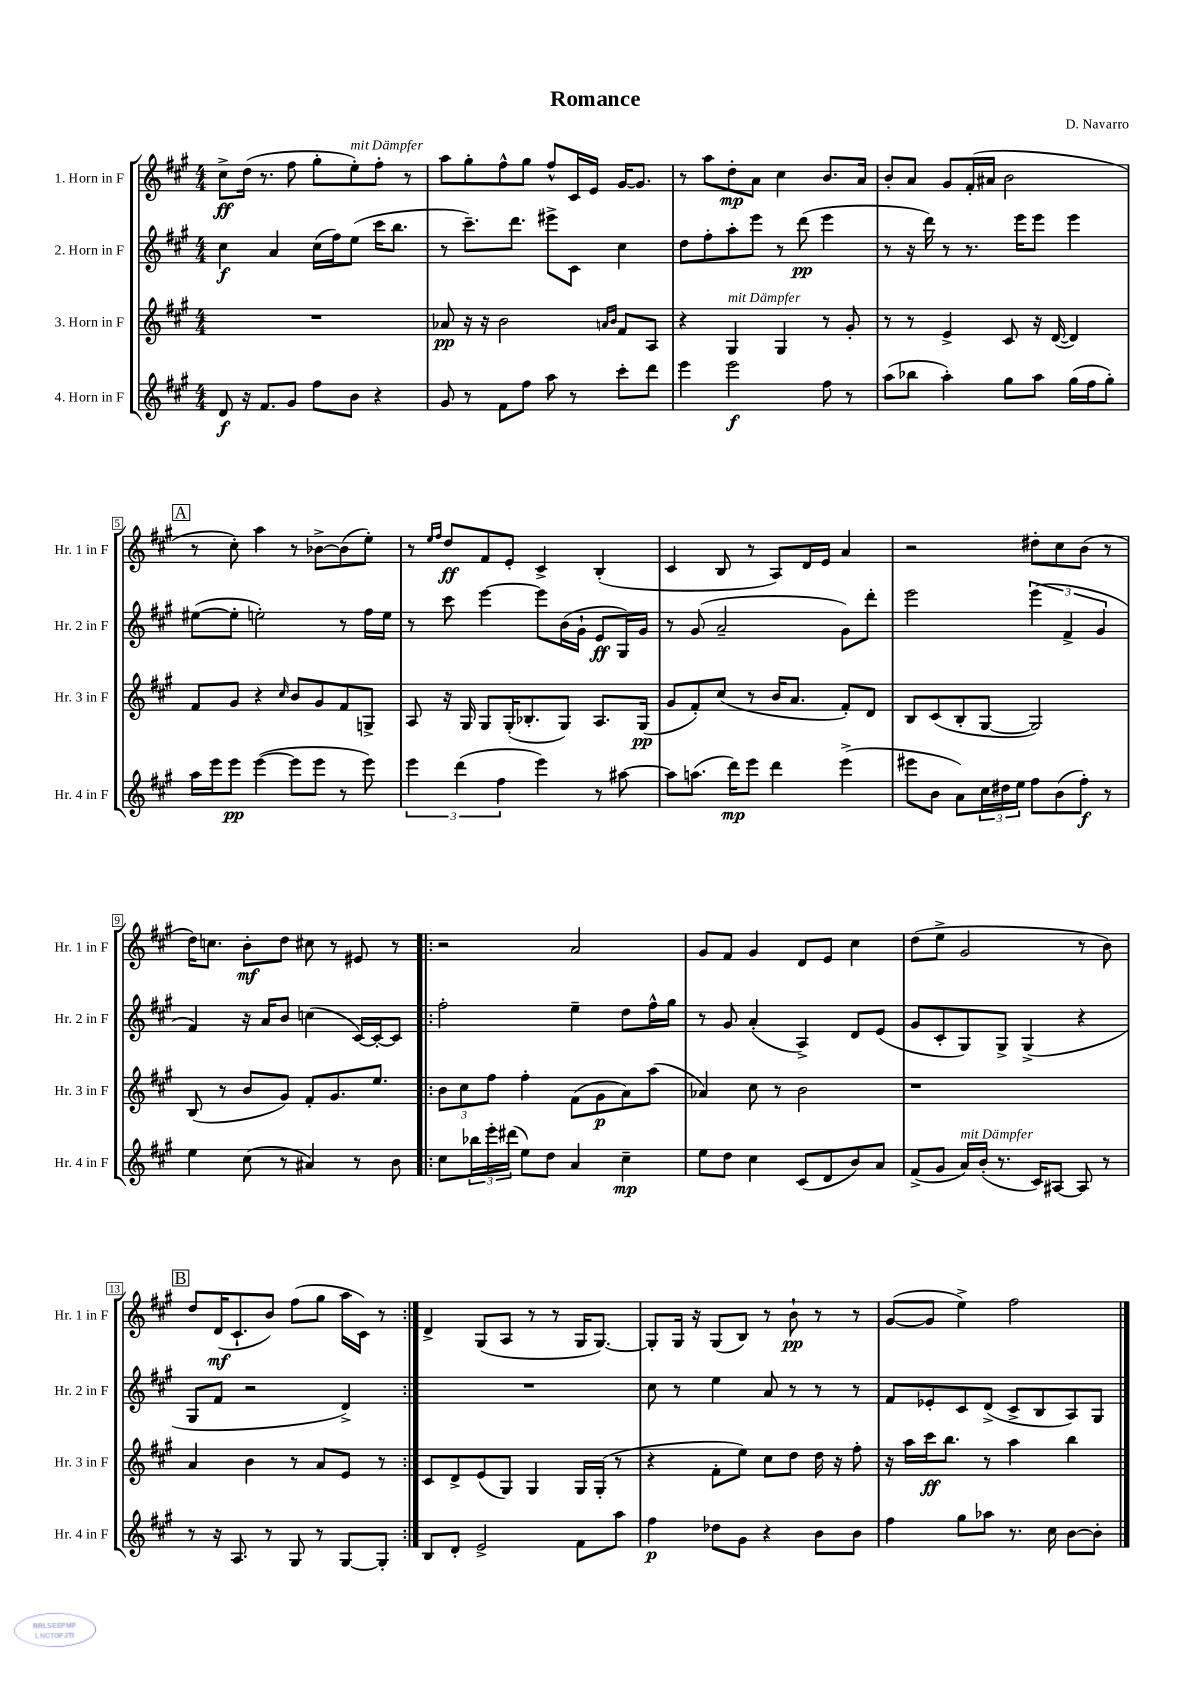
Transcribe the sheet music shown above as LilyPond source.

\header { title = "Romance" composer = "D. Navarro" }
<<
\new StaffGroup <<
\new Staff = "s0" \with { instrumentName = "1. Horn in F" shortInstrumentName = "Hr. 1 in F" } {
    \clef treble \key a \major \numericTimeSignature \time 4/4
    cis''8->\ff d''16( r8. fis''8 gis''8-. e''8-.^\markup { \italic "mit Dämpfer" }) fis''8-. r8 |
    a''8 gis''8-. fis''8-^ gis''8 fis''8-^ cis'16 e'16 gis'16~ gis'8. |
    r8 a''8 d''8-.\mp a'8 cis''4 b'8. a'16 |
    b'8-. a'8 gis'8 fis'16-.( ais'16 b'2 |
    \mark \markup { \box "A" } r8 cis''8-.) a''4 r8 bes'8~-> bes'8( e''8-.) |
    r8 \grace { e''16 fis''16 } d''8\ff fis'8 e'8-. cis'4-> b4-.( |
    cis'4 b8 r8 a8) d'16 e'16 a'4 |
    r2 dis''8-. cis''8 b'8( r8 |
    d''16) c''8. b'8-.\mf d''8 cis''8 r8 eis'8 r8 |
    \repeat volta 2 { r2 a'2 |
    gis'8 fis'8 gis'4 d'8 e'8 cis''4 |
    d''8( e''8-> gis'2 r8 b'8) |
    \mark \markup { \box "B" } d''8 d'16\mf( cis'8.-! b'8) fis''8( gis''8 a''16 cis'16) r8 | }
    d'4-> gis8( a8 r8 r8 gis16 gis8.~) |
    gis8-. gis16 r16 gis8( b8) r8 b'8-!\pp r8 r8 |
    gis'8~( gis'8 e''4->) fis''2 \bar "|." |
}
\new Staff = "s1" \with { instrumentName = "2. Horn in F" shortInstrumentName = "Hr. 2 in F" } {
    \clef treble \key a \major \numericTimeSignature \time 4/4
    cis''4\f a'4 cis''16( fis''16) e''8( cis'''16 b''8. |
    r8 cis'''8.--) d'''8. eis'''8-> cis'8 cis''4 |
    d''8 fis''8-. a''8-. e'''8 r8 d'''8\pp( e'''4 |
    r8 r16 d'''16) r8 r8. e'''16 e'''8 e'''4 |
    \mark \markup { \box "A" } eis''8~( eis''8-. e''2-.) r8 fis''16 e''16 |
    r8 cis'''8 e'''4~ e'''8 b'16( gis'16-! e'8\ff gis16) gis'16 |
    r8 gis'8( a'2-- gis'8) d'''8-. |
    e'''2 \tuplet 3/2 { e'''4( fis'4-> gis'4 } |
    fis'4) r16 a'16 b'8 c''4( cis'16~) cis'16~-. cis'8 |
    \repeat volta 2 { fis''2-. e''4-- d''8 fis''16-^ gis''16 |
    r8 gis'8 a'4-.( a4->) d'8 e'8( |
    gis'8 cis'8-. gis8) gis8-> gis4->( r4 |
    \mark \markup { \box "B" } gis8 fis'8 r2 d'4->) | }
    R1 |
    cis''8 r8 e''4 a'8 r8 r8 r8 |
    fis'8 ees'8-. cis'8 d'8->( cis'8-> b8 a8) gis8 \bar "|." |
}
\new Staff = "s2" \with { instrumentName = "3. Horn in F" shortInstrumentName = "Hr. 3 in F" } {
    \clef treble \key a \major \numericTimeSignature \time 4/4
    R1 |
    aes'8\pp r16 r16 b'2 \grace { a'16 b'16 } fis'8 a8 |
    r4 gis4^\markup { \italic "mit Dämpfer" } gis4 r8 gis'8-. |
    r8 r8 e'4-> cis'8 r16 d'16~( d'4) |
    \mark \markup { \box "A" } fis'8 gis'8 r4 \grace { cis''16 } b'8 gis'8 fis'8 g8-> |
    a8 r16 gis16 gis8 gis16-.( bes8.-. gis8) a8. gis16\pp( |
    gis'8 fis'8-.) cis''8( r8 b'16 a'8. fis'8-.) d'8 |
    b8 cis'8( b8-. gis8~ gis2) |
    b8( r8 b'8 gis'8) fis'8-. gis'8. e''8. |
    \repeat volta 2 { \tuplet 3/2 { b'8 cis''8 fis''8 } fis''4-. fis'8( gis'8\p a'8) a''8( |
    aes'4) cis''8 r8 b'2 |
    r1 |
    \mark \markup { \box "B" } a'4 b'4 r8 a'8 e'8 r8 | }
    cis'8 d'8-> e'8( gis8) gis4 gis16 gis16-.( r8 |
    r4 fis'8-. e''8) cis''8 d''8 d''16 r16 fis''8-. |
    r16 a''16 cis'''16\ff b''8. r8 a''4 b''4 \bar "|." |
}
\new Staff = "s3" \with { instrumentName = "4. Horn in F" shortInstrumentName = "Hr. 4 in F" } {
    \clef treble \key a \major \numericTimeSignature \time 4/4
    d'8\f r16 fis'8. gis'8 fis''8 b'8 r4 |
    gis'8 r8 fis'8 fis''8 a''8 r8 cis'''8-. d'''8 |
    e'''4 e'''2\f fis''8 r8 |
    a''8( bes''8 a''4-.) gis''8 a''8 gis''16( fis''16 gis''8-.) |
    \mark \markup { \box "A" } a''16 e'''16 e'''8\pp e'''4~( e'''8 e'''8 r8 e'''8) |
    \tuplet 3/2 { e'''4 d'''4( fis''4 } e'''4) r8 ais''8~ |
    ais''8 a''8.( d'''16\mp) e'''8 d'''4 e'''4->( |
    eis'''8 b'8 a'8) \tuplet 3/2 { cis''16 dis''16 e''16 } fis''8 b'8( fis''8-.\f) r8 |
    e''4 cis''8( r8 ais'4) r8 b'8 |
    \repeat volta 2 { cis''8 \tuplet 3/2 { bes''16 e'''16-. dis'''16( } e''8) d''8 a'4 cis''4--\mp |
    e''8 d''8 cis''4 cis'8( d'8 b'8) a'8 |
    fis'8->( gis'8 a'16^\markup { \italic "mit Dämpfer" }) b'16-.( r8. cis'16) ais8~ ais8 r8 |
    \mark \markup { \box "B" } r8 r16 a8. r8 gis8 r8 gis8~ gis8-. | }
    b8 d'8-. e'2-> fis'8 a''8 |
    fis''4\p des''8 gis'8 r4 b'8 b'8 |
    fis''4 gis''8 aes''8 r8. cis''16 b'8~ b'8-. \bar "|." |
}
>>
>>
\layout { \context { \Score \override BarNumber.stencil = #(make-stencil-boxer 0.1 0.3 ly:text-interface::print) } }
